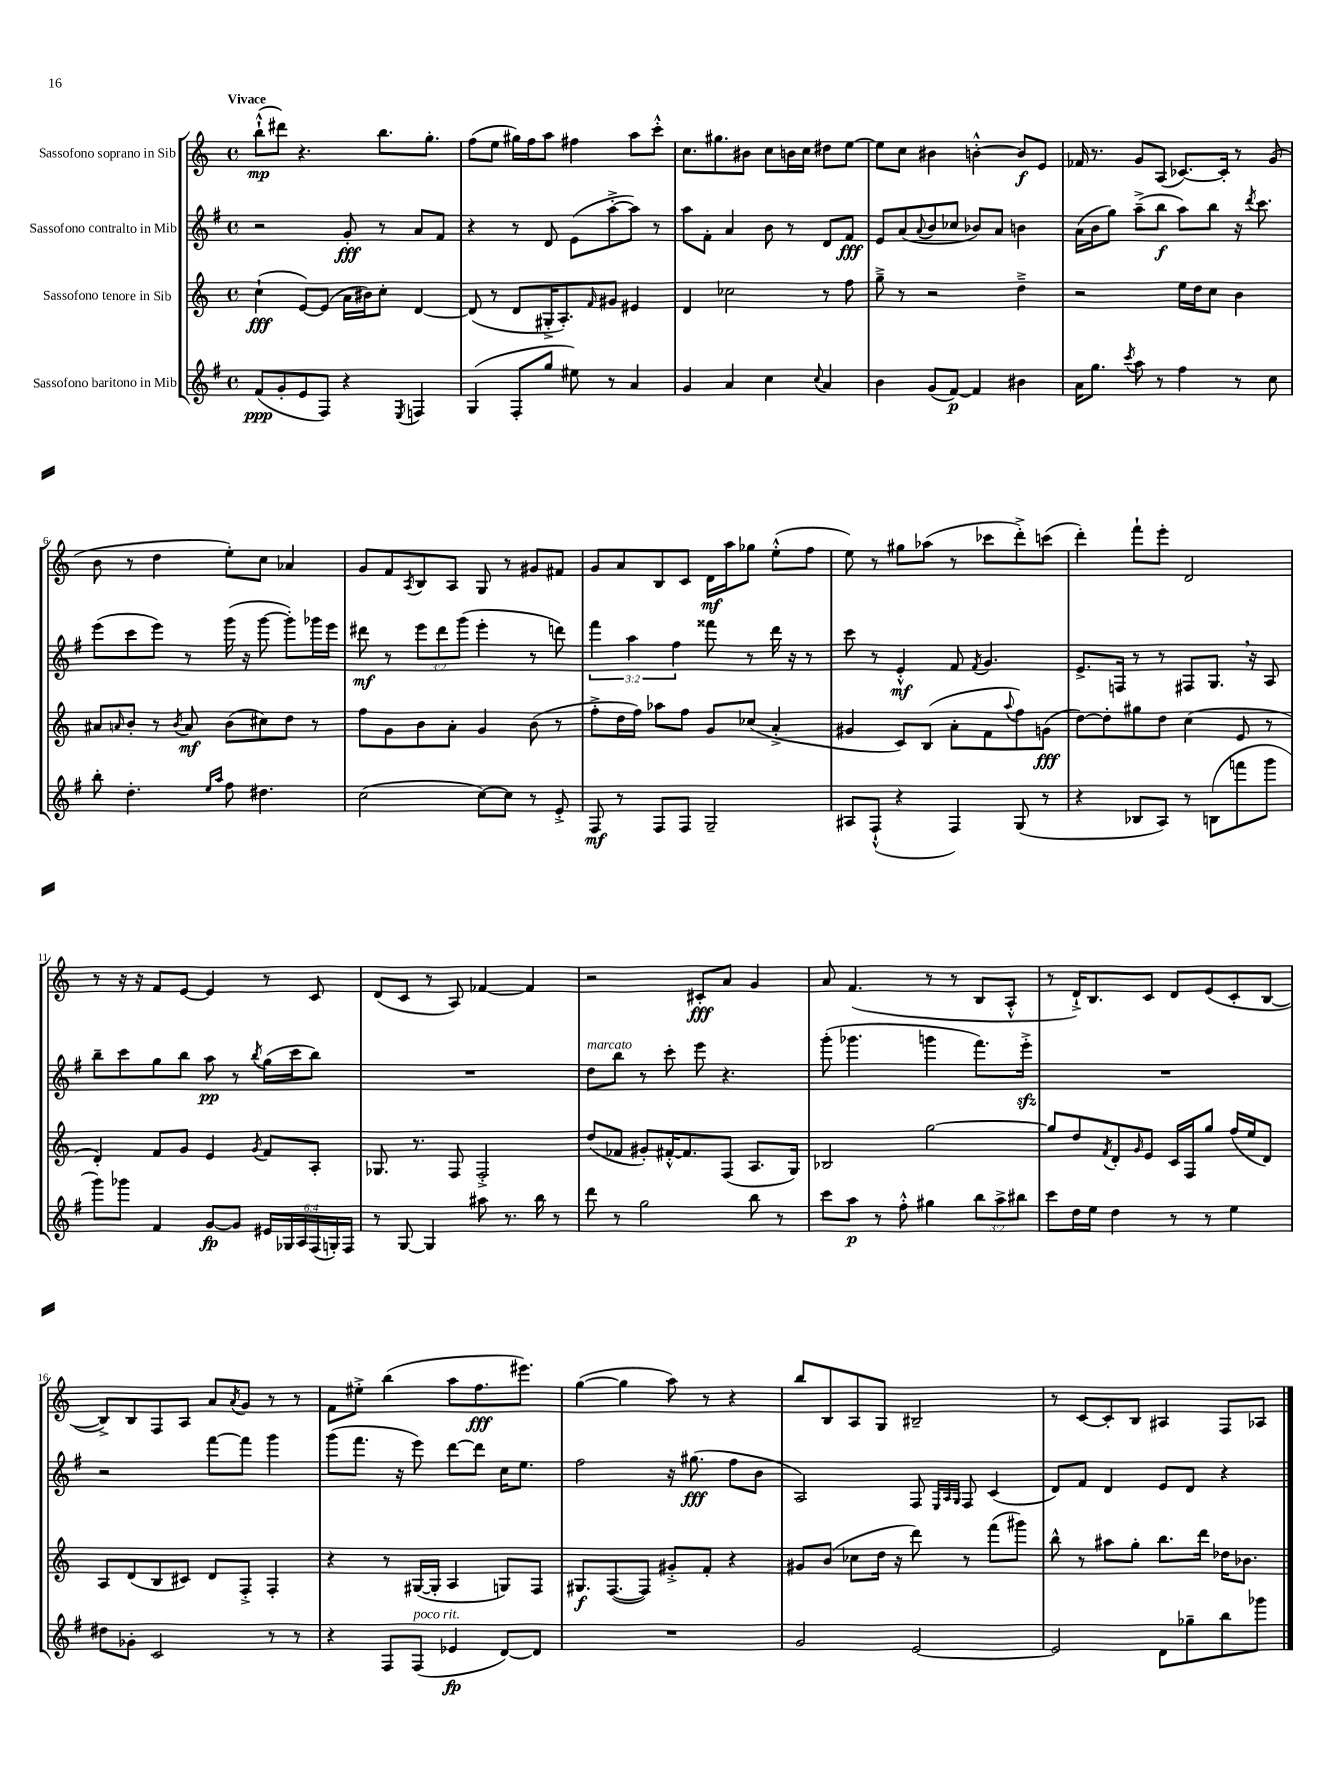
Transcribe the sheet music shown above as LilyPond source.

<<
\new StaffGroup <<
\new Staff = "s0" \with { instrumentName = "Sassofono soprano in Sib" } {
    \clef treble \key c \major \defaultTimeSignature \time 4/4 \tempo "Vivace"
    b''8-!-^\mp( dis'''8) r4. b''8. g''8.-. |
    f''8( e''8 gis''16) f''16 a''8 fis''4 a''8 c'''8-.-^ |
    c''8. gis''8. bis'8 c''8 b'16 c''16 dis''8 e''8~ |
    e''8 c''8 bis'4 b'4~-.-^ b'8\f e'8 |
    fes'16 r8. g'8 a8( ces'8.~) ces'16-. r8 g'8( |
    b'8 r8 d''4 e''8-.) c''8 aes'4 |
    g'8 f'8 \acciaccatura { a8 } b8 a8 g8 r8 gis'8 fis'8 |
    g'8 a'8 b8 c'8 d'16\mf a''16 ges''8 e''8-.-^( f''8 |
    e''8) r8 gis''8 aes''8( r8 ces'''8 d'''8-.->) c'''8( |
    d'''4-.) f'''8-! e'''8-. d'2 |
    r8 r16 r16 f'8 e'8~ e'4 r8 c'8 |
    d'8( c'8 r8 a8) fes'4~ fes'4 |
    r2 cis'8-.\fff a'8 g'4 |
    a'8 f'4.( r8 r8 b8 a8-.-^ |
    r8 d'16-!->) b8. c'8 d'8 e'8( c'8-. b8~ |
    b8->) b8 f8 a8 a'8 \acciaccatura { a'8 } g'8 r8 r8 |
    f'8 eis''8-.-> b''4( a''8 f''8.\fff eis'''8.) |
    g''4~( g''4 a''8) r8 r4 |
    b''8 b8 a8 g8 bis2-- |
    r8 c'8~ c'8-. b8 ais4 f8 aes8 \bar "|." |
}
\new Staff = "s1" \with { instrumentName = "Sassofono contralto in Mib" } {
    \clef treble \key g \major \defaultTimeSignature \time 4/4 \override Staff.TupletNumber.text = #tuplet-number::calc-fraction-text
    r2 g'8-.\fff r8 a'8 fis'8 |
    r4 r8 d'8 e'8( a''8~-.-> a''8) r8 |
    a''8 fis'8-. a'4 b'8 r8 d'8 fis'8\fff |
    e'8 a'8( \appoggiatura { a'8 } b'8 ces''8 bes'8) a'8 b'4 |
    a'16( b'16 g''8) a''8--->( b''8\f a''8) b''8 r16 \acciaccatura { d'''8 } c'''8. |
    e'''8( c'''8 e'''8) r8 g'''16( r16 g'''8~ g'''8-.) ges'''16 e'''16 |
    dis'''8\mf r8 \tuplet 3/2 { e'''8 dis'''8 g'''8( } e'''4-. r8 d'''8) |
    \tuplet 3/2 { fis'''4 a''4 fis''4 } fisis'''8 r8 d'''16 r16 r8 |
    c'''8 r8 e'4-.-^\mf fis'8 \acciaccatura { fis'8 } g'4. |
    e'8.-> f16 r8 r8 fis8 g8. \breathe r16 a8 |
    b''8-- c'''8 g''8 b''8 a''8\pp r8 \acciaccatura { b''8 } g''16( c'''16 b''8) |
    R1 |
    d''8^\markup { \italic "marcato" } b''8 r8 c'''8-. e'''8 r4. |
    g'''8-.( ges'''4. g'''4 fis'''8.) e'''16-.->\sfz |
    R1 |
    r2 fis'''8~ fis'''8 g'''4 |
    g'''8( fis'''8. r16 e'''8) d'''8~ d'''8 c''16 e''8. |
    fis''2 r16 gis''8.\fff( fis''8 b'8 |
    a2) fis8 \grace { e32 a32 g32 } fis8 c'4( |
    d'8) fis'8 d'4 e'8 d'8 r4 \bar "|." |
}
\new Staff = "s2" \with { instrumentName = "Sassofono tenore in Sib" } {
    \clef treble \key c \major \defaultTimeSignature \time 4/4
    c''4-!\fff( e'8~) e'8( a'16 bis'16) c''8-. d'4~ |
    d'8( r8 d'8 gis16-.-> a8.-.) \grace { f'16 } gis'8 eis'4 |
    d'4 ces''2 r8 f''8 |
    g''8---> r8 r2 d''4---> |
    r2 e''16 d''16 c''8 b'4 |
    ais'8 \grace { a'16 } b'8-. r8 \acciaccatura { b'8 } a'8\mf b'8( cis''8) d''8 r8 |
    f''8 g'8 b'8 a'8-. g'4 b'8( r8 |
    f''8-.-> d''16 f''16) aes''8 f''8 g'8 ces''8( a'4-.-> |
    gis'4 c'8) b8( a'8-. f'8 \appoggiatura { a''8 } f''8) g'8\fff( |
    d''8~) d''8-. gis''8 d''8 c''4( e'8 r8 |
    d'4-.) f'8 g'8 e'4 \acciaccatura { g'8 } f'8 a8-. |
    ges8. r8. f8 f2-.-> |
    d''8( fes'8 gis'8-.) fis'16~-.-^ fis'8. f8( a8. g16) |
    bes2 g''2~ |
    g''8 d''8 \acciaccatura { f'8 } d'8-. \grace { g'16 } e'8 c'16 f16 g''8 f''16( e''16 d'8) |
    a8 d'8( b8 cis'8) d'8 f8-.-> f4-. |
    r4 r8 gis16~( gis16-. a4 g8) f8 |
    gis8.\f f8.~( f8) gis'8-.-> f'8-. r4 |
    gis'8 b'8( ces''8 d''16 r16 d'''8) r8 f'''8( gis'''8) |
    b''8-^ r8 ais''8 g''8-. b''8. d'''16 des''16 bes'8. \bar "|." |
}
\new Staff = "s3" \with { instrumentName = "Sassofono baritono in Mib" } {
    \clef treble \key g \major \defaultTimeSignature \time 4/4 \override Staff.TupletNumber.text = #tuplet-number::calc-fraction-text
    fis'8\ppp( g'8-. e'8 fis8) r4 \acciaccatura { e8 } f4 |
    g4( fis8-. g''8 eis''8) r8 a'4 |
    g'4 a'4 c''4 \appoggiatura { c''8 } a'4 |
    b'4 g'8( fis'8~\p) fis'4 bis'4 |
    a'16 g''8. \acciaccatura { c'''8 } a''8 r8 fis''4 r8 c''8 |
    b''8-. d''4.-. \grace { e''16 a''16 } fis''8 dis''4. |
    c''2( c''8~) c''8 r8 e'8-.-> |
    fis8\mf r8 fis8 fis8 g2-- |
    ais8 fis8-!-^( r4 fis4) g8( r8 |
    r4 bes8 a8) r8 b8( f'''8 g'''8 |
    g'''8) ges'''8 fis'4 g'8~\fp g'8 \tuplet 6/4 { eis'16 ges16 a16 fis16( g16-.) fis16 } |
    r8 g8~ g4 ais''8 r8. b''16 r8 |
    d'''8 r8 g''2 b''8 r8 |
    c'''8 a''8\p r8 fis''8-.-^ gis''4 \tuplet 3/2 { b''8 a''8-> bis''8 } |
    c'''8 d''16 e''16 d''4 r8 r8 e''4 |
    dis''8 ges'8-. c'2 r8 r8 |
    r4 fis8 fis8^\markup { \italic "poco rit." }( ees'4\fp d'8~) d'8 |
    R1 |
    g'2 e'2~ |
    e'2 d'8 ges''8-- b''8 ges'''8 \bar "|." |
}
>>
>>
